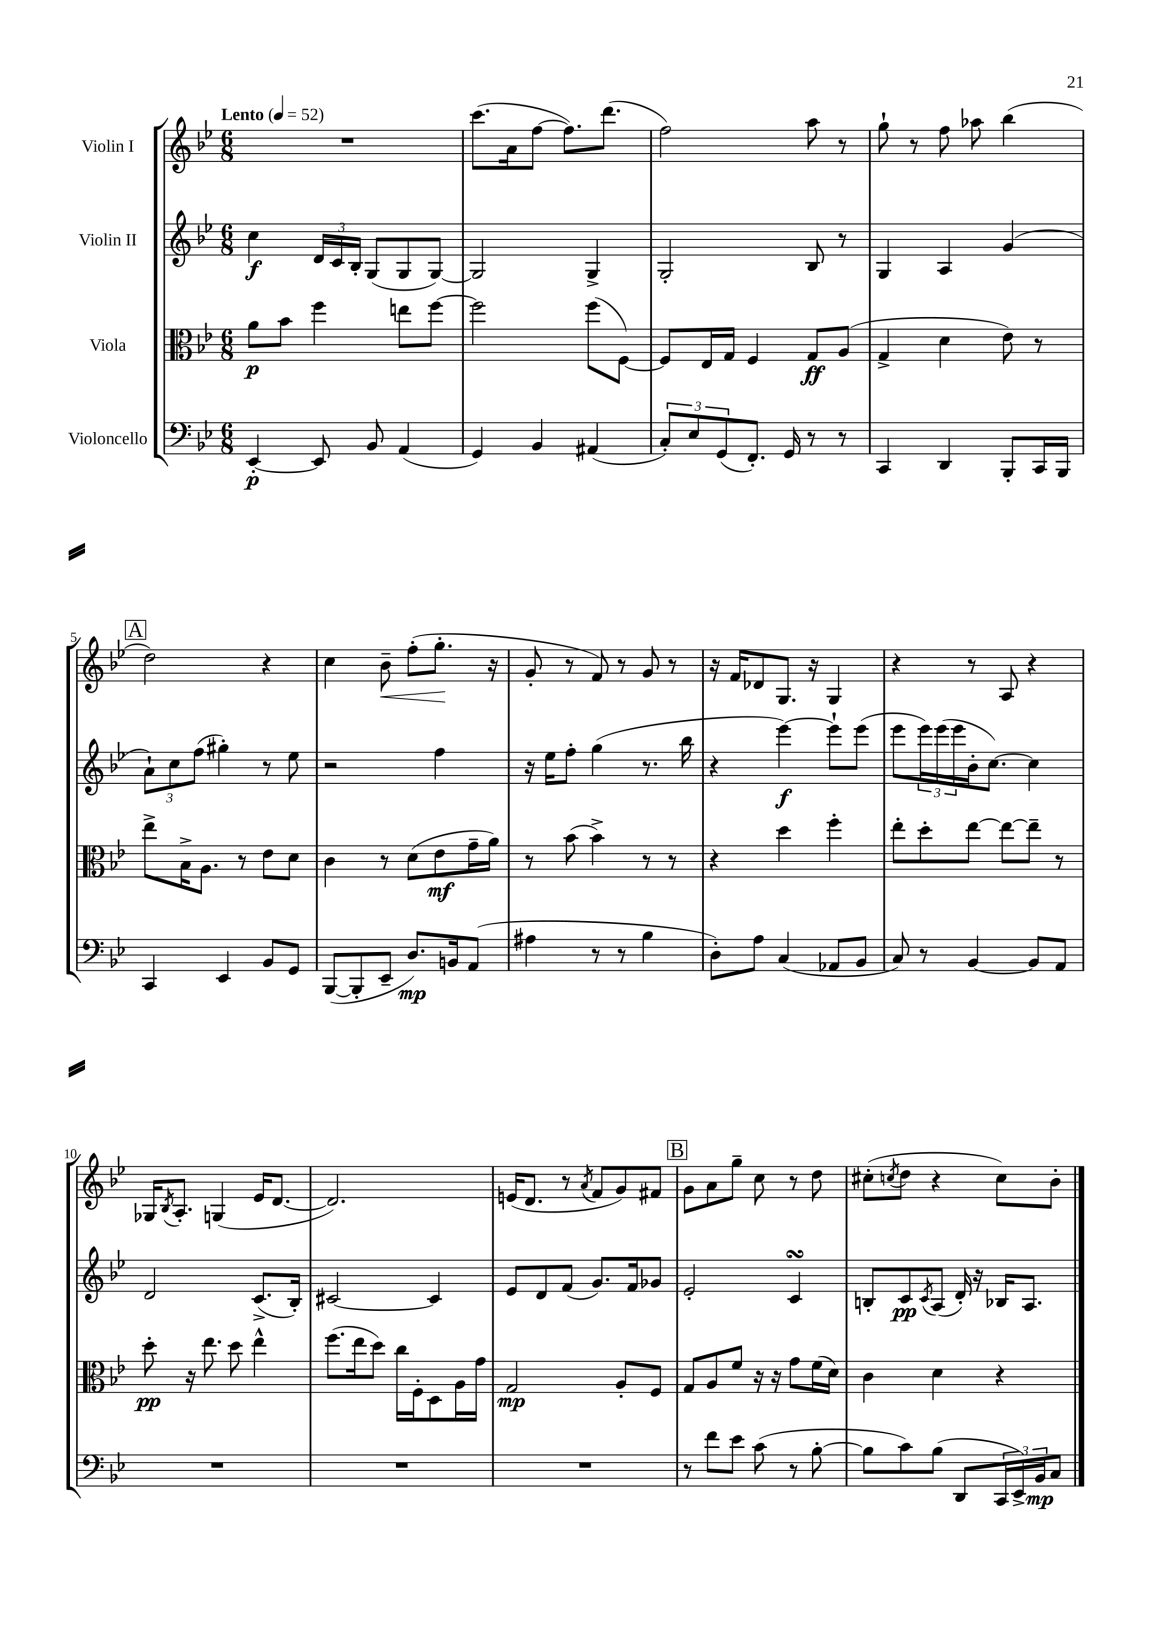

**kern	**dynam	**kern	**dynam	**kern	**dynam	**kern	**dynam
*part4	*part4	*part3	*part3	*part2	*part2	*part1	*part1
*staff4	*staff4	*staff3	*staff3	*staff2	*staff2	*staff1	*staff1
*I"Violoncello	*	*I"Viola	*	*I"Violin II	*	*I"Violin I	*
*clefF4	*	*clefC3	*	*clefG2	*	*clefG2	*
*k[b-e-]	*	*k[b-e-]	*	*k[b-e-]	*	*k[b-e-]	*
*M6/8	*	*M6/8	*	*M6/8	*	*M6/8	*
*MM52	*	*MM52	*	*MM52	*	*MM52	*
=1	=1	=1	=1	=1	=1	=1	=1
!	!	!	!	!	!	!LO:TX:a:B:t=Lento	!
[4EE-'/	p	8a\L	p	4cc\	f	2.r	.
.	.	8b-\J	.	.	.	.	.
8EE-/]	.	4ff\	.	24d/LL	.	.	.
.	.	.	.	24c/	.	.	.
.	.	.	.	24B-'/JJ	.	.	.
8BB-/	.	.	.	(8G/L	.	.	.
(4AA/	.	8een\L	.	8G/	.	.	.
.	.	[8ff\J	.	[8G/J)	.	.	.
=2	=2	=2	=2	=2	=2	=2	=2
4GG/)	.	2ff\]	.	2G/]	.	(8.ccc\L	.
.	.	.	.	.	.	16a\k	.
4BB-/	.	.	.	.	.	[8ff\J	.
.	.	.	.	.	.	8.ff\L])	.
(4AA#X/	.	(8ff\L	.	4G^/	.	.	.
.	.	.	.	.	.	(8.ddd\J	.
.	.	[8F\J)	.	.	.	.	.
=3	=3	=3	=3	=3	=3	=3	=3
12C'/L)	.	8F/L]	.	2G'/	.	2ff\)	.
12E-/	.	.	.	.	.	.	.
.	.	16E-/L	.	.	.	.	.
(12GG/	.	.	.	.	.	.	.
.	.	16G/JJ	.	.	.	.	.
8.FF'/J)	.	4F/	.	.	.	.	.
16GG/	.	.	.	.	.	.	.
8r	.	8G/L	ff	8B-/	.	8aa\	.
8r	.	(8A/J	.	8r	.	8r	.
=4	=4	=4	=4	=4	=4	=4	=4
4CC/	.	4G^/	.	4G/	.	8gg`\	.
.	.	.	.	.	.	8r	.
4DD/	.	4d\	.	4A/	.	8ff\	.
.	.	.	.	.	.	8aa-X\	.
8BBB-'/L	.	8e-\)	.	(4g/	.	(4bb-\	.
16CC/L	.	8r	.	.	.	.	.
16BBB-/JJ	.	.	.	.	.	.	.
!!LO:LB:g=z
!!LO:REH:place=s1:t=A
=5	=5	=5	=5	=5	=5	=5	=5
4CC/	.	8ee-^\L	.	12a`\L)	.	2dd\)	.
.	.	.	.	12cc\	.	.	.
.	.	16B-^\K	.	.	.	.	.
.	.	.	.	(12ff\J	.	.	.
.	.	8.A\J	.	.	.	.	.
4EE-/	.	.	.	4gg#X'\)	.	.	.
.	.	8r	.	.	.	.	.
8BB-/L	.	8e-\L	.	8r	.	4r	.
8GG/J	.	8d\J	.	8ee-\	.	.	.
=6	=6	=6	=6	=6	=6	=6	=6
([8BBB-/L	.	4c\	.	2r	.	4cc\	.
8BBB-'/]	.	.	.	.	.	.	.
!	!	!	!	!	!	!	!LO:HP:b
8EE-~/J	.	8r	.	.	.	8b-~\	<
8.D/L)	mp	(8d\L	.	.	.	(8ff'\L	.
.	.	8e-\	mf	4ff\	.	8.gg'\J	.
16BBn/k	.	.	.	.	.	.	.
(8AA/J	.	16g~\L	.	.	.	.	.
.	.	16a\JJ)	.	.	.	16r	[
=7	=7	=7	=7	=7	=7	=7	=7
4A#X\	.	8r	.	16r	.	8g'/	.
.	.	.	.	16ee-\KL	.	.	.
.	.	(8b-\	.	8ff'\J	.	8r	.
8r	.	4b-^\)	.	(4gg\	.	8f/)	.
8r	.	.	.	.	.	8r	.
4B-\	.	8r	.	8.r	.	8g/	.
.	.	8r	.	.	.	8r	.
.	.	.	.	16bb-\	.	.	.
=8	=8	=8	=8	=8	=8	=8	=8
8D'\L)	.	4r	.	4r	.	16r	.
.	.	.	.	.	.	16f/KL	.
8A\J	.	.	.	.	.	8d-X/	.
(4C/	.	4dd\	.	[4eee-\)	f	8.G/J	.
.	.	.	.	.	.	16r	.
8AA-X/L	.	4ff'\	.	8eee-`\L]	.	4G/	.
8BB-/J	.	.	.	(8eee-\J	.	.	.
=9	=9	=9	=9	=9	=9	=9	=9
8C/)	.	8ee-'\L	.	8eee-\L	.	4r	.
8r	.	8dd'\	.	24eee-\L)	.	.	.
.	.	.	.	(24eee-\	.	.	.
.	.	.	.	24eee-\	.	.	.
[4BB-/	.	[8ee-\J	.	16b-'\J	.	8r	.
.	.	.	.	[8.cc\J)	.	.	.
.	.	8ee-\L_	.	.	.	8A/	.
8BB-/L]	.	8ee-~\J]	.	4cc\]	.	4r	.
8AA/J	.	8r	.	.	.	.	.
!!LO:LB:g=z
=10	=10	=10	=10	=10	=10	=10	=10
2.r	.	8dd'\	pp	2d/	.	16G-X/KL	.
.	.	.	.	.	.	8qB-/	.
.	.	.	.	.	.	8.A'/J	.
.	.	16r	.	.	.	.	.
.	.	8.ee-\	.	.	.	.	.
.	.	.	.	.	.	(4Gn/	.
.	.	8dd\	.	.	.	.	.
.	.	4ee-^^\	.	(8.c^/L	.	16e-/KL	.
.	.	.	.	.	.	[8.d/J	.
.	.	.	.	16B-'/Jk)	.	.	.
=11	=11	=11	=11	=11	=11	=11	=11
2.r	.	(8.ff\L	.	[2c#X/	.	2.d/])	.
.	.	16ee-\k	.	.	.	.	.
.	.	8dd\J)	.	.	.	.	.
.	.	16cc\LL	.	.	.	.	.
.	.	16F'\J	.	.	.	.	.
.	.	8D\	.	4c#/]	.	.	.
.	.	16A\L	.	.	.	.	.
.	.	16g\JJ	.	.	.	.	.
=12	=12	=12	=12	=12	=12	=12	=12
2.r	.	2G/	mp	8e-/L	.	(16en/KL	.
.	.	.	.	.	.	8.d/J	.
.	.	.	.	8d/	.	.	.
.	.	.	.	(8f/J	.	8r	.
.	.	.	.	.	.	8qa/	.
.	.	.	.	8.g/L)	.	8f/L	.
.	.	8A'/L	.	.	.	8g/)	.
.	.	.	.	16f/k	.	.	.
.	.	8F/J	.	8g-X/J	.	8f#X/J	.
!!LO:REH:place=s1:t=B
=13	=13	=13	=13	=13	=13	=13	=13
8r	.	8G/L	.	2e-'/	.	8g\L	.
8f\L	.	8A/	.	.	.	8a\	.
8e-\J	.	8f/J	.	.	.	8gg~\J	.
(8c\	.	16r	.	.	.	8cc\	.
.	.	16r	.	.	.	.	.
8r	.	8g\L	.	4csSSS/	.	8r	.
[8B-'\	.	(16f\L	.	.	.	8dd\	.
.	.	16d\JJ)	.	.	.	.	.
=14	=14	=14	=14	=14	=14	=14	=14
8B-\L]	.	4c\	.	8Bn'/L	.	(8cc#X'\L	.
.	.	.	.	.	.	8qccn/	.
8c\)	.	.	.	8c/	pp	8dd\J	.
.	.	.	.	8qc/	.	.	.
(8B-\J	.	4d\	.	(8A/J	.	4r	.
8DD/L	.	.	.	16d'/)	.	.	.
.	.	.	.	16r	.	.	.
24CC/L	.	4r	.	16B-X/KL	.	8cc\L)	.
24EE-^/)	.	.	.	.	.	.	.
.	.	.	.	8.A/J	.	.	.
24BB-/J	mp	.	.	.	.	.	.
8C/J	.	.	.	.	.	8b-'\J	.
==	==	==	==	==	==	==	==
*-	*-	*-	*-	*-	*-	*-	*-
